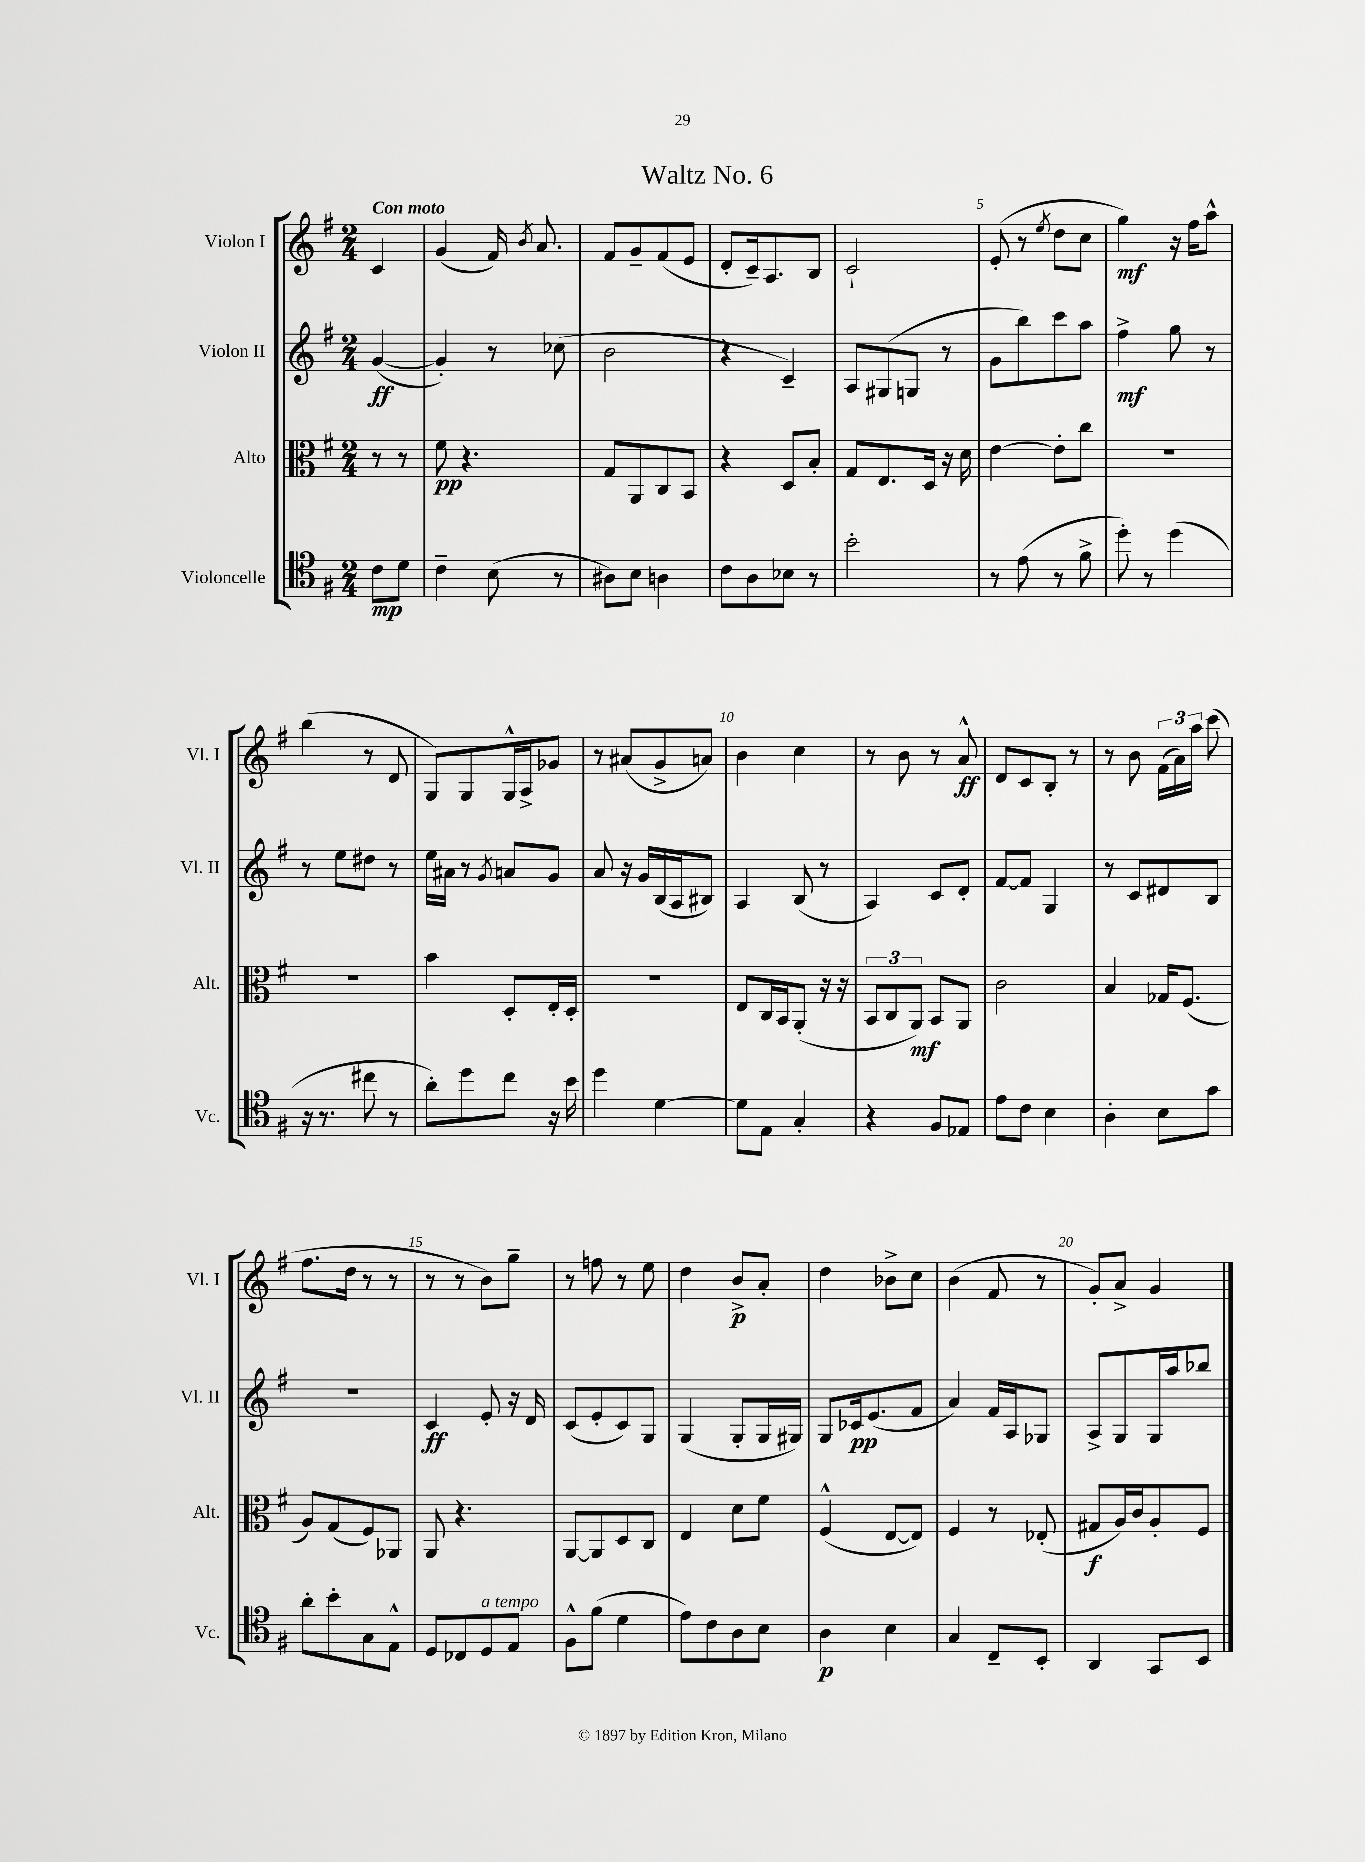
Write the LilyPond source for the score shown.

\header { title = "Waltz No. 6" }
<<
\new StaffGroup <<
\new Staff = "s0" \with { instrumentName = "Violon I" shortInstrumentName = "Vl. I" } {
    \clef treble \key g \major \numericTimeSignature \time 2/4 \partial 4 \tempo "Con moto"
    \autoBeamOff c'4 |
    g'4( fis'16) \acciaccatura { b'8 } a'8. |
    fis'8[ g'8-- fis'8( e'8] |
    d'8[-. c'16--) a8. b8] |
    c'2-! |
    e'8-.( r8 \acciaccatura { e''8 } d''8[ c''8] |
    g''4\mf) r16 fis''16[ a''8]-^ |
    b''4( r8 d'8 |
    g8[) g8 g16-^ a16-> ges'8] |
    r8 ais'8[( g'8-> a'8]) |
    b'4 c''4 |
    r8 b'8 r8 a'8-^\ff |
    d'8[ c'8 b8]-. r8 |
    r8 b'8 \tuplet 3/2 { fis'16[( a'16) a''16] } c'''8( |
    fis''8.[ d''16] r8 r8 |
    r8 r8 b'8[) g''8]-- |
    r8 f''8 r8 e''8 |
    d''4 b'8[->\p a'8]-. |
    d''4 bes'8[-> c''8] |
    b'4( fis'8 r8 |
    g'8[-.) a'8]-> g'4 \bar "|." |
}
\new Staff = "s1" \with { instrumentName = "Violon II" shortInstrumentName = "Vl. II" } {
    \clef treble \key g \major \numericTimeSignature \time 2/4 \partial 4
    \autoBeamOff g'4~\ff( |
    g'4-.) r8 ces''8( |
    b'2 |
    r4 c'4--) |
    a8[ gis8( g8] r8 |
    g'8[ b''8) c'''8 a''8] |
    fis''4->\mf g''8 r8 |
    r8 e''8[ dis''8] r8 |
    e''16[ ais'16] r8 \acciaccatura { g'8 } a'8[ g'8] |
    a'8 r16 g'16[ b16( a16 bis8]) |
    a4 b8( r8 |
    a4) c'8[ d'8]-. |
    fis'8[~ fis'8] g4 |
    r8 c'8[ dis'8 b8] |
    R2 |
    c'4\ff e'8-. r16 d'16 |
    c'8[( e'8-. c'8) g8] |
    g4( g8[-. g16 gis16]) |
    g8[ ces'16\pp e'8.( fis'8] |
    a'4) fis'16[ a16 ges8] |
    a8[-> g8 g16 a''16 bes''8] \bar "|." |
}
\new Staff = "s2" \with { instrumentName = "Alto" shortInstrumentName = "Alt." } {
    \clef alto \key g \major \numericTimeSignature \time 2/4 \partial 4
    \autoBeamOff r8 r8 |
    fis'8\pp r4. |
    g8[ a,8 c8 b,8] |
    r4 d8[ b8]-. |
    g8[ e8. d16] r16 d'16 |
    e'4~ e'8[-. c''8] |
    R2 |
    r2 |
    b'4 d8[-. e16-. d16]-. |
    r2 |
    e8[ c16 b,16 a,8]-.( r16 r16 |
    \tuplet 3/2 { b,8[ c8 a,8]\mf) } b,8[ a,8] |
    c'2 |
    b4 ges16[ fis8.]( |
    a8[) g8( fis8) aes,8] |
    a,8 r4. |
    a,8[~ a,8 d8 c8] |
    e4 d'8[ fis'8] |
    fis4-^( e8[~ e8]) |
    fis4 r8 ees8-.( |
    gis8[\f a16) c'16 a8-. fis8] \bar "|." |
}
\new Staff = "s3" \with { instrumentName = "Violoncelle" shortInstrumentName = "Vc." } {
    \clef tenor \key g \major \numericTimeSignature \time 2/4 \partial 4
    \autoBeamOff c'8[\mp d'8] |
    c'4-- b8( r8 |
    ais8[) b8] a4 |
    c'8[ a8 bes8] r8 |
    b'2-. |
    r8 e'8( r8 fis'8-> |
    d''8-.) r8 d''4( |
    r16 r8. cis''8 r8 |
    a'8[-.) d''8 c''8] r16 b'16 |
    d''4 d'4~ |
    d'8[ e8] g4-. |
    r4 fis8[ ees8] |
    e'8[ c'8] b4 |
    a4-. b8[ g'8] |
    a'8[-. b'8-. g8 e8]-^ |
    d8[ ces8 d8^\markup { \italic "a tempo" } e8] |
    fis8[-^ fis'8]( d'4 |
    e'8[) c'8 a8 b8] |
    a4\p b4 |
    g4 c8[-- b,8]-. |
    a,4 g,8[ b,8] \bar "|." |
}
>>
>>
\layout { \context { \Score \override BarNumber.break-visibility = ##(#f #t #t) barNumberVisibility = #(every-nth-bar-number-visible 5) } }
